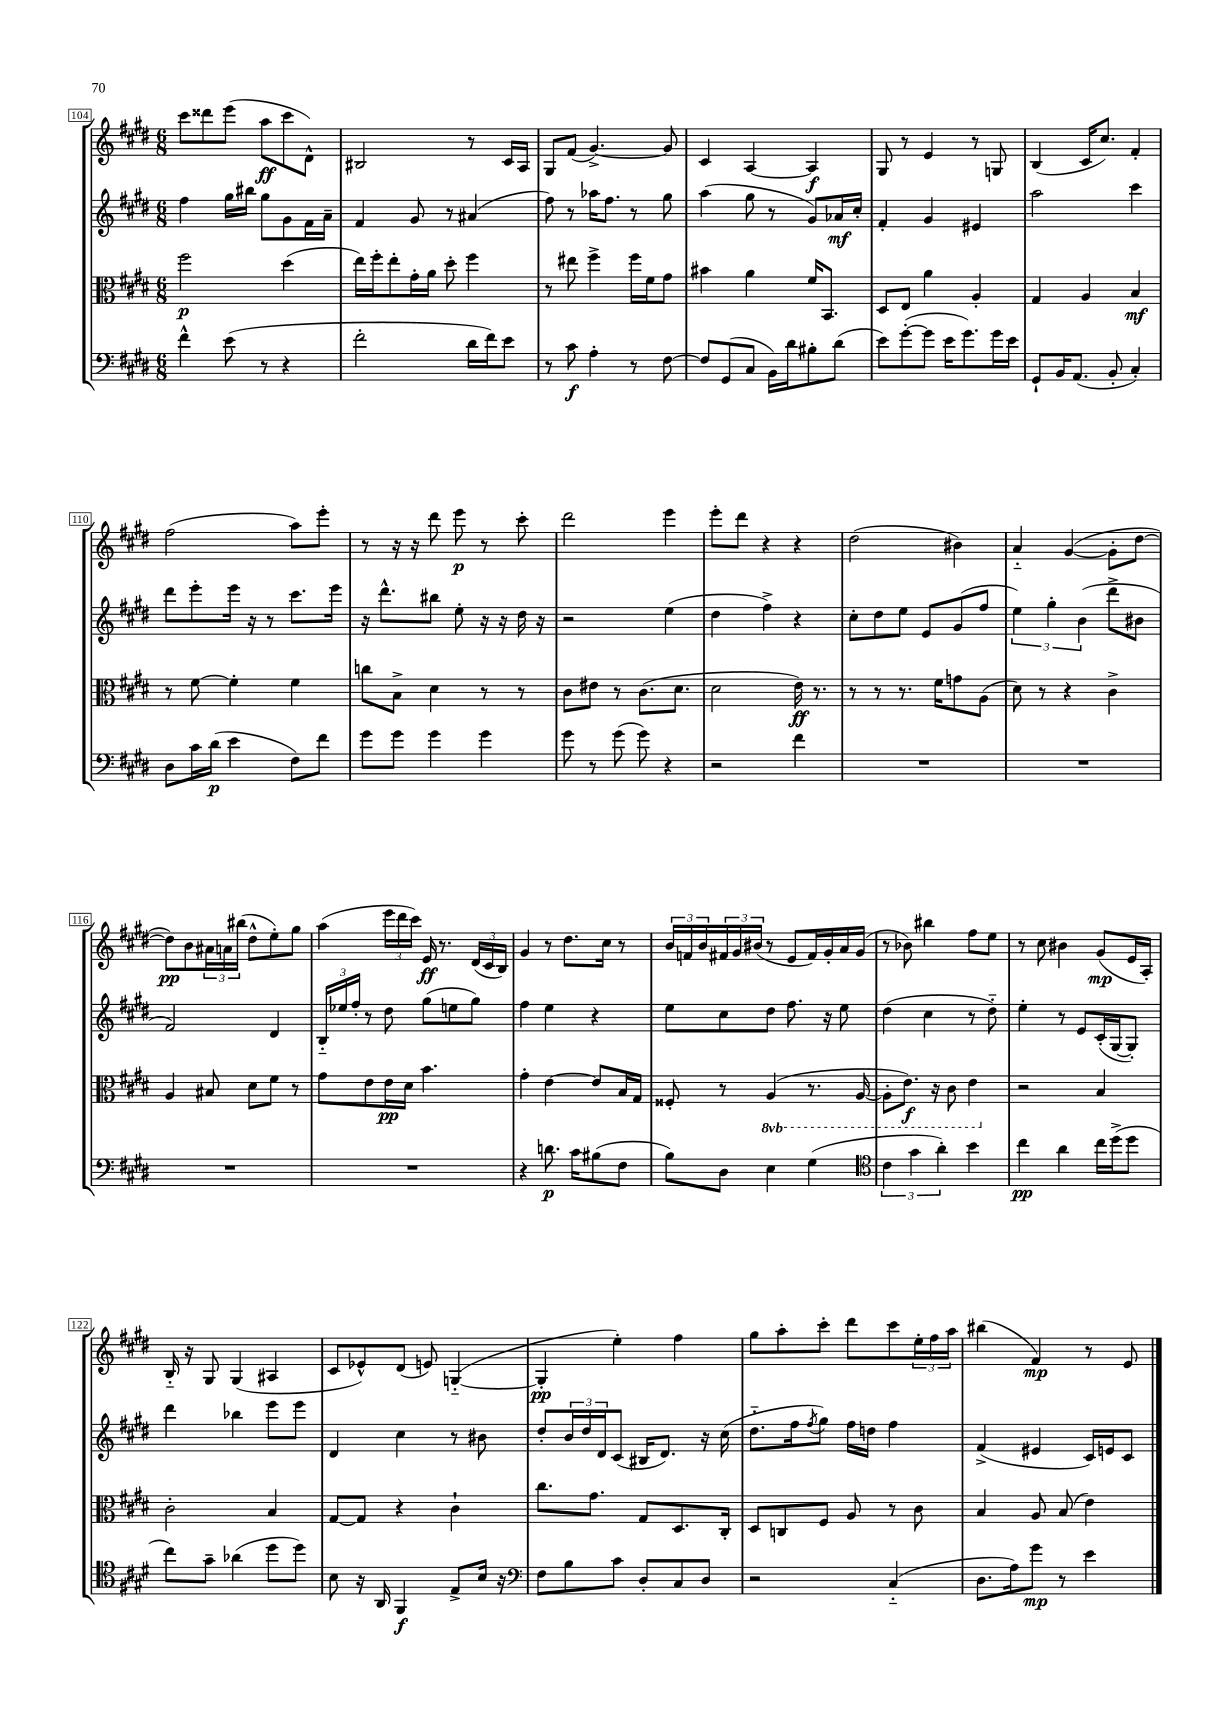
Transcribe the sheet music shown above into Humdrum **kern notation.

**kern	**kern	**kern	**kern
*staff4	*staff3	*staff2	*staff1
*clefF4	*clefC3	*clefG2	*clefG2
*k[f#c#g#d#]	*k[f#c#g#d#]	*k[f#c#g#d#]	*k[f#c#g#d#]
*M6/8	*M6/8	*M6/8	*M6/8
4f#^^	2ff#	4ff#	8ccc#
.	.	.	8ddd##
(8e	.	16gg#	(8eee
.	.	16bb#	.
8r	.	8gg#	8aa
4r	(4dd#	8g#	8ccc#
.	.	16f#	8d#^^)
.	.	16a~	.
=	=	=	=
2f#'	16ee)	4f#	2B#
.	16ff#'	.	.
.	8ee'	.	.
.	16g#'	8g#	.
.	16a	.	.
.	8dd#'	8r	.
16d#	4ff#	(4a#	8r
16f#)	.	.	.
8e	.	.	16c#
.	.	.	16A
=	=	=	=
8r	8r	8ff#)	8G#
8c#	8ee#	8r	(8f#
4A'	4ff#^	16aa-	[4.g#^)
.	.	8.ff#	.
8r	16ff#	8r	.
.	16f#	.	.
[8F#	8g#	8gg#	8g#]
=	=	=	=
8F#]	4b#	(4aa	4c#
(8GG#	.	.	.
8C#	4a	8gg#	[4A
16BB)	.	8r	.
16d#	.	.	.
8B#'	16f#	8g#)	4A]
.	8.BB	.	.
(8d#	.	16a-	.
.	.	16cc#'	.
=	=	=	=
8e)	8D#	4f#'	8G#
([8g#'	8E	.	8r
8g#]	4a	4g#	4e
16e	.	.	.
8.g#)	.	.	.
.	4A'	4e#	8r
16g#	.	.	8G
16e	.	.	.
=	=	=	=
8GG#`	4G#	2aa	(4B
16BB	.	.	.
(8.AA	.	.	.
.	4A	.	16c#
.	.	.	8.cc#)
8BB'	.	.	.
4C#')	4B	4ccc#	4f#'
=	=	=	=
8D#	8r	8ddd#	(2ff#
16c#	[8f#	8eee'	.
(16d#	.	.	.
4e	4f#']	16eee	.
.	.	16r	.
.	.	8r	.
8F#)	4f#	8.ccc#	8aa)
8f#	.	.	8eee'
.	.	16eee	.
=	=	=	=
8g#	8cc	16r	8r
.	.	8.ddd#^^	.
8g#	8B^	.	16r
.	.	.	16r
4g#	4d#	8bb#	8ddd#
.	.	8ee'	8eee
4g#	8r	16r	8r
.	.	16r	.
.	8r	16dd#	8ccc#'
.	.	16r	.
=	=	=	=
8g#	8c#	2r	2ddd#
8r	8e#	.	.
(8g#	8r	.	.
8g#)	(8.c#	.	.
4r	.	(4ee	4eee
.	8.d#	.	.
=	=	=	=
2r	2d#	4dd#	8eee'
.	.	.	8ddd#
.	.	4ff#^)	4r
4f#	16e)	4r	4r
.	8.r	.	.
=	=	=	=
2.r	8r	8cc#'	(2dd#
.	8r	8dd#	.
.	8.r	8ee	.
.	.	8e	.
.	16f#	.	.
.	8g	(8g#	4b#)
.	(8A	8ff#	.
=	=	=	=
2.r	8d#)	6ee)	4a'~
.	8r	.	.
.	.	6gg#'	.
.	4r	.	([4g#
.	.	(6b	.
.	4c#^	8ddd#^	8g#']
.	.	8b#	[8dd#
=	=	=	=
2.r	4A	2f#)	8dd#])
.	.	.	8b
.	8B#	.	24a#
.	.	.	24a
.	.	.	(24bb#
.	8d#	.	8dd#^^
.	8f#	4d#	8ee')
.	8r	.	8gg#
=	=	=	=
2.r	8g#	24B'~	(4aa
.	.	24ee-	.
.	.	24ff#'	.
.	8e	8r	.
.	16e	8dd#	24eee
.	.	.	24ddd#
.	16d#	.	.
.	.	.	24ccc#)
.	4.b	(8gg#	16e
.	.	.	8.r
.	.	8ee	.
.	.	8gg#)	(24d#
.	.	.	24c#
.	.	.	24B)
=	=	=	=
4r	4g#'	4ff#	4g#
8.d	[4e	4ee	8r
.	.	.	8.dd#
16c#	.	.	.
(8B#	8e]	4r	.
.	.	.	16cc#
8F#	16B	.	8r
.	16G#	.	.
=	=	=	=
8B)	8F##'	8ee	24b
.	.	.	24f
.	.	.	24b
8D#	8r	8cc#	24f#
.	.	.	24g#
.	.	.	(24b#
4E	(4AA	8dd#	8r
.	.	8.ff#	8e
(4G#	8.r	.	16f#)
.	.	16r	16g#'
.	.	8ee	16a
.	[16AA	.	(16g#
=	=	=	=
*clefC4	*	*	*
6c#	8AA']	(4dd#	8r
.	8.E)	.	8b-)
6g#	.	.	.
.	.	4cc#	4bb#
.	16r	.	.
6a')	.	.	.
.	8C#	.	.
4b	4E	8r	8ff#
.	.	8dd#'~)	8ee
=	=	=	=
4cc#	2r	4ee'	8r
.	.	.	8cc#
4a	.	8r	4b#
.	.	8e	.
16cc#	4B	(16c#'	(8g#
(16dd#^	.	[16G#	.
8dd#	.	8G#'])	16e
.	.	.	16A')
=	=	=	=
8cc#)	2c#'	4ddd#	16B'~
.	.	.	16r
8g#~	.	.	8G#
(4a-	.	4bb-	(4G#
8dd#	4B	8eee	4A#
8dd#)	.	8eee	.
=	=	=	=
8B	[8G#	4d#	8c#
16r	8G#]	.	8e-^^)
16AA	.	.	.
4FF#	4r	4cc#	(8d#
.	.	.	8e)
8E^	4c#`	8r	([4G'~
16B	.	8b#	.
16r	.	.	.
=	=	=	=
*clefF4	*	*	*
8F#	8.cc#	8dd#'	4G']
8B	.	24b	.
.	.	24dd#	.
.	8.g#	.	.
.	.	24d#	.
8c#	.	(8c#	4ee')
8D#'	8G#	16B#	.
.	.	8.d#)	.
8C#	8.D#	.	4ff#
8D#	.	16r	.
.	16C#'	(16cc#	.
=	=	=	=
2r	8D#	8.dd#'~	8gg#
.	8C	.	8aa'
.	.	16ff#	.
.	.	8qff#	.
.	8F#	8gg#)	8ccc#'
.	8A	16ff#	8ddd#
.	.	16dd	.
(4C#'~	8r	4ff#	8ccc#
.	8c#	.	24ee'
.	.	.	24ff#
.	.	.	24aa
=	=	=	=
8.D#	4B	(4f#^	(4bb#
16A)	.	.	.
8g#	8A	4e#	4f#)
8r	(8B	.	.
4e	4e)	16c#)	8r
.	.	16e	.
.	.	8c#	8e
==	==	==	==
*-	*-	*-	*-
